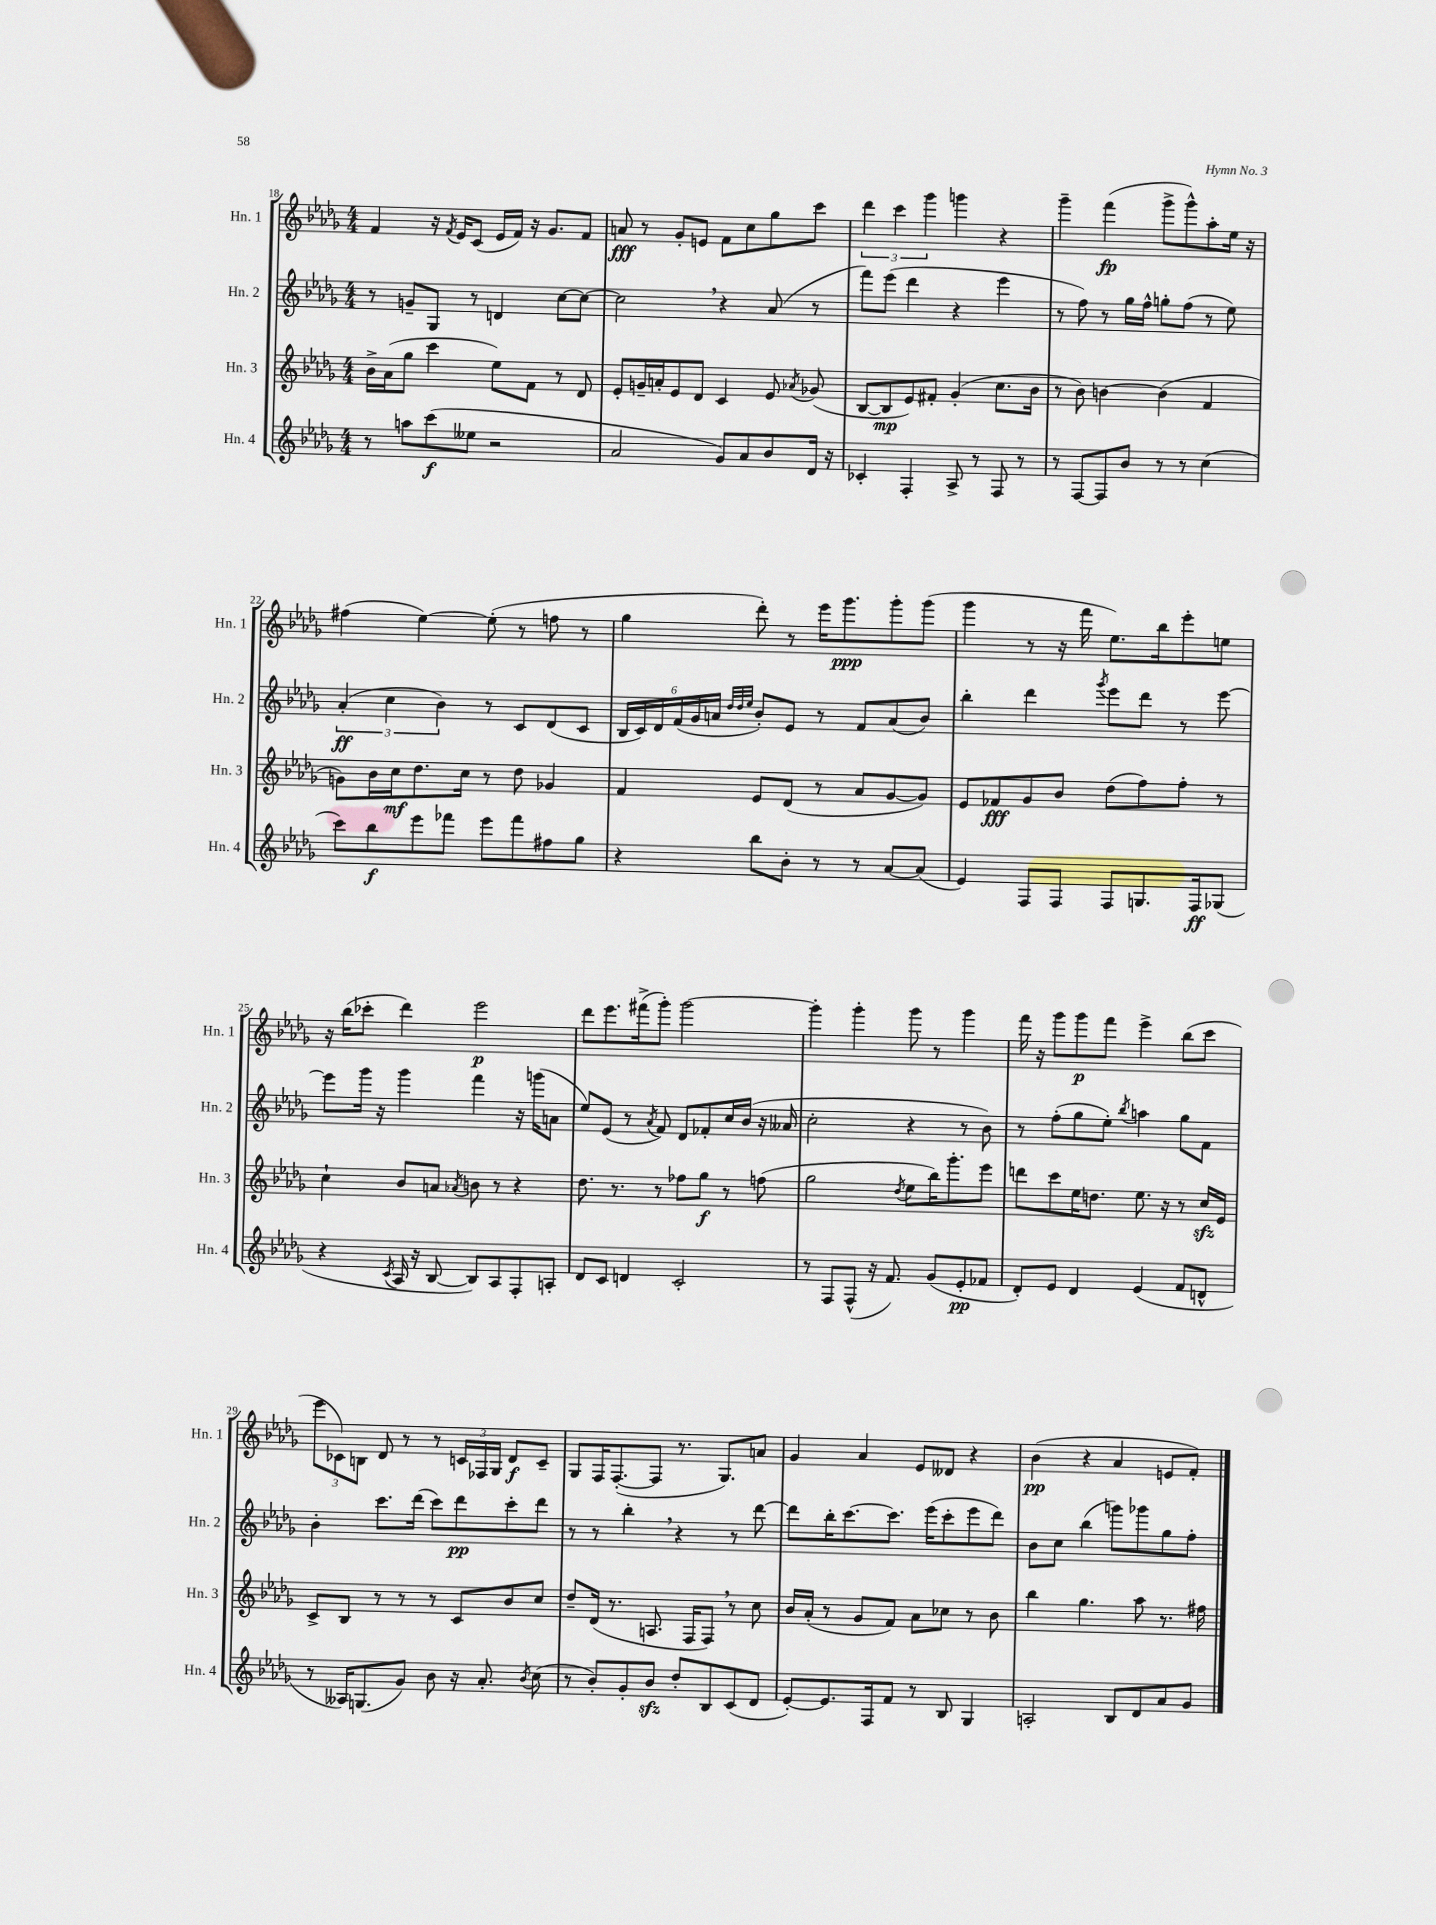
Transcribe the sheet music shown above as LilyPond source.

<<
\new StaffGroup <<
\new Staff = "s0" \with { instrumentName = "Hn. 1" shortInstrumentName = "Hn. 1" } {
    \clef treble \key des \major \numericTimeSignature \time 4/4
    \autoBeamOff f'4 r16 \acciaccatura { f'8 } ees'16[ c'8]( ees'16[ f'16]) r16 ges'8.[ f'8] |
    a'8\fff r8 ges'8[-. e'8] f'8[ c''8 ges''8 c'''8] |
    \tuplet 3/2 { des'''4 c'''4 ges'''4 } g'''4 r4 |
    ges'''4-- f'''4\fp( ges'''8[-> ges'''8-^) aes''8-. ees''16] r16 |
    fis''4( ees''4~) ees''8-.( r8 f''8 r8 |
    ges''4 des'''8-.) r8 ees'''16[ ges'''8.\ppp ges'''8-. ges'''8]( |
    ges'''4 r8 r16 f'''16 ees''8.[) bes''16 ees'''8-. e''8] |
    r16 bes''16[( ces'''8]-. des'''4) ees'''2\p |
    des'''8[ ees'''8. fis'''16->( ges'''8]-.) ges'''2~ |
    ges'''4-. ges'''4-. ges'''8 r8 ges'''4 |
    f'''16 r16 ges'''8[ ges'''8\p f'''8] ees'''4-> bes''8[( c'''8] |
    \tuplet 3/2 { ees'''8[ ces'8) b8] } des'8 r8 r8 \tuplet 3/2 { c'16[ fes16 ges16] } des'8[\f c'8]-- |
    ges8[ f16 f8.~-.( f8] r8. ges8.[) a'8] |
    ges'4 aes'4 ees'8[ deses'8] r4 |
    bes'4\pp( r4 aes'4 e'8[ f'8]-.) \bar "|." |
}
\new Staff = "s1" \with { instrumentName = "Hn. 2" shortInstrumentName = "Hn. 2" } {
    \clef treble \key des \major \numericTimeSignature \time 4/4
    \autoBeamOff r8 g'8[-- ges8] r8 d'4 c''8[~ c''8]~ |
    c''2 \breathe r4 aes'8( r8 |
    f'''8[) ees'''8]( des'''4 r4 ees'''4 |
    r8 f''8) r8 ges''16[ f''16]-^ g''8[-. f''8]( r8 ees''8) |
    \tuplet 3/2 { aes'4-.\ff( c''4 bes'4) } r8 c'8[ des'8( c'8] |
    \tuplet 6/4 { bes16[ c'16) des'16 f'16( ges'16 a'16] } \grace { des''32[ des''32 ees''32] } bes'8[-.) ees'8] r8 f'8[ a'8( bes'8]) |
    bes''4-. des'''4 \acciaccatura { ges'''8 } ees'''8[ des'''8] r8 ees'''8~ |
    ees'''8[ ges'''16] r16 ges'''4 f'''4 r16 g'''16[( a'8] |
    ees''8[) ees'8]( r8 \acciaccatura { aes'8 } f'8) des'8[ fes'8-. c''16 bes'16]( r16 aeses'16 |
    c''2-. r4 r8 bes'8) |
    r8 f''8[-.( ges''8 ees''8]-.) \acciaccatura { bes''8 } a''4 ges''8[ f'8] |
    bes'4-. c'''8.[ des'''16]( c'''8[) des'''8\pp c'''8-. des'''8] |
    r8 r8 bes''4-. \breathe r4 r8 des'''8~ |
    des'''8[ bes''16-. c'''8.~ c'''8.] ees'''16[( c'''8-. ees'''8 des'''8]) |
    bes'8[ c''8] bes''4( g'''8[) ges'''8 ges''8 f''8]-. \bar "|." |
}
\new Staff = "s2" \with { instrumentName = "Hn. 3" shortInstrumentName = "Hn. 3" } {
    \clef treble \key des \major \numericTimeSignature \time 4/4
    \autoBeamOff bes'16[-> aes'16( ges''8] c'''4 ees''8[) f'8] r8 des'8 |
    ees'8[-. g'16-- a'16-. ees'8 des'8] c'4 ees'8 \acciaccatura { aes'8 } ges'8( |
    bes8[~ bes8\mp ees'8) fis'8]-. ges'4-.( c''8.[ bes'16] |
    r8 bes'8) b'4~ b'4( f'4 |
    g'8[) bes'16 c''16\mf des''8. c''16] r8 des''8 ges'4 |
    f'4 ees'8[ des'8]( r8 aes'8[ ges'8~ ges'8]) |
    ees'8[ fes'8\fff ges'8 bes'8] des''8[( f''8) f''8]-. r8 |
    c''4-! bes'8[ a'8] \acciaccatura { aes'8 } b'8 r8 r4 |
    des''8. r8. r8 fes''8[ ges''8]\f r8 f''8( |
    ges''2 \acciaccatura { des''8 } ees''8[ bes''16) ges'''8.-. ees'''8] |
    d'''8[ c'''8 ees''16 d''8.] ees''8. r16 r8 c''16[\sfz ees'16] |
    c'8[-> bes8] r8 r8 r8 c'8[ bes'8 c''8] |
    des''8[-- des'16]( r8. a8. f16[ f8]) \breathe r8 c''8 |
    bes'16[ aes'16]-.( r8 ges'8[ f'8]) aes'8[ ces''8] r8 bes'8 |
    bes''4 ges''4. aes''8 r8. fis''16 \bar "|." |
}
\new Staff = "s3" \with { instrumentName = "Hn. 4" shortInstrumentName = "Hn. 4" } {
    \clef treble \key des \major \numericTimeSignature \time 4/4
    \autoBeamOff r8 a''8[ c'''8\f( eeses''8] r2 |
    aes'2 ges'8[) aes'8 bes'8 des'16] r16 |
    ces'4-. f4-. aes8-> r8 f8 r8 |
    r8 f8[~ f8 bes'8] r8 r8 c''4( |
    c'''8[) bes''8\f ees'''8 fes'''8] ees'''8[ fes'''8 fis''8 ges''8] |
    r4 bes''8[ bes'8]-. r8 r8 aes'8[~ aes'8]( |
    ees'4) f8[ f8] f8[ g8. f16\ff ges8]( |
    r4 \acciaccatura { c'8 } aes16 r16 bes8~ bes8[) aes8 f8-. a8]-. |
    des'8[ c'8] d'4 c'2-. |
    r8 f8[ f8]-^( r16 f'8.) ges'8[( ees'8-.\pp fes'8] |
    des'8[-.) ees'8] des'4 ees'4( f'8[ d'8]-^ |
    r8 aeses16[) g8.( ges'8]) bes'8 r16 aes'8.-. \acciaccatura { bes'8 } c''8( |
    r8 bes'8[-.) ges'8-. bes'8]\sfz des''8[-. bes8 c'8( des'8] |
    ees'8[~-.) ees'8. f16 f'8] r8 bes8 ges4 |
    a2-. bes8[ des'8 aes'8 ges'8] \bar "|." |
}
>>
>>
\layout { \context { \Score currentBarNumber = #18 } }
